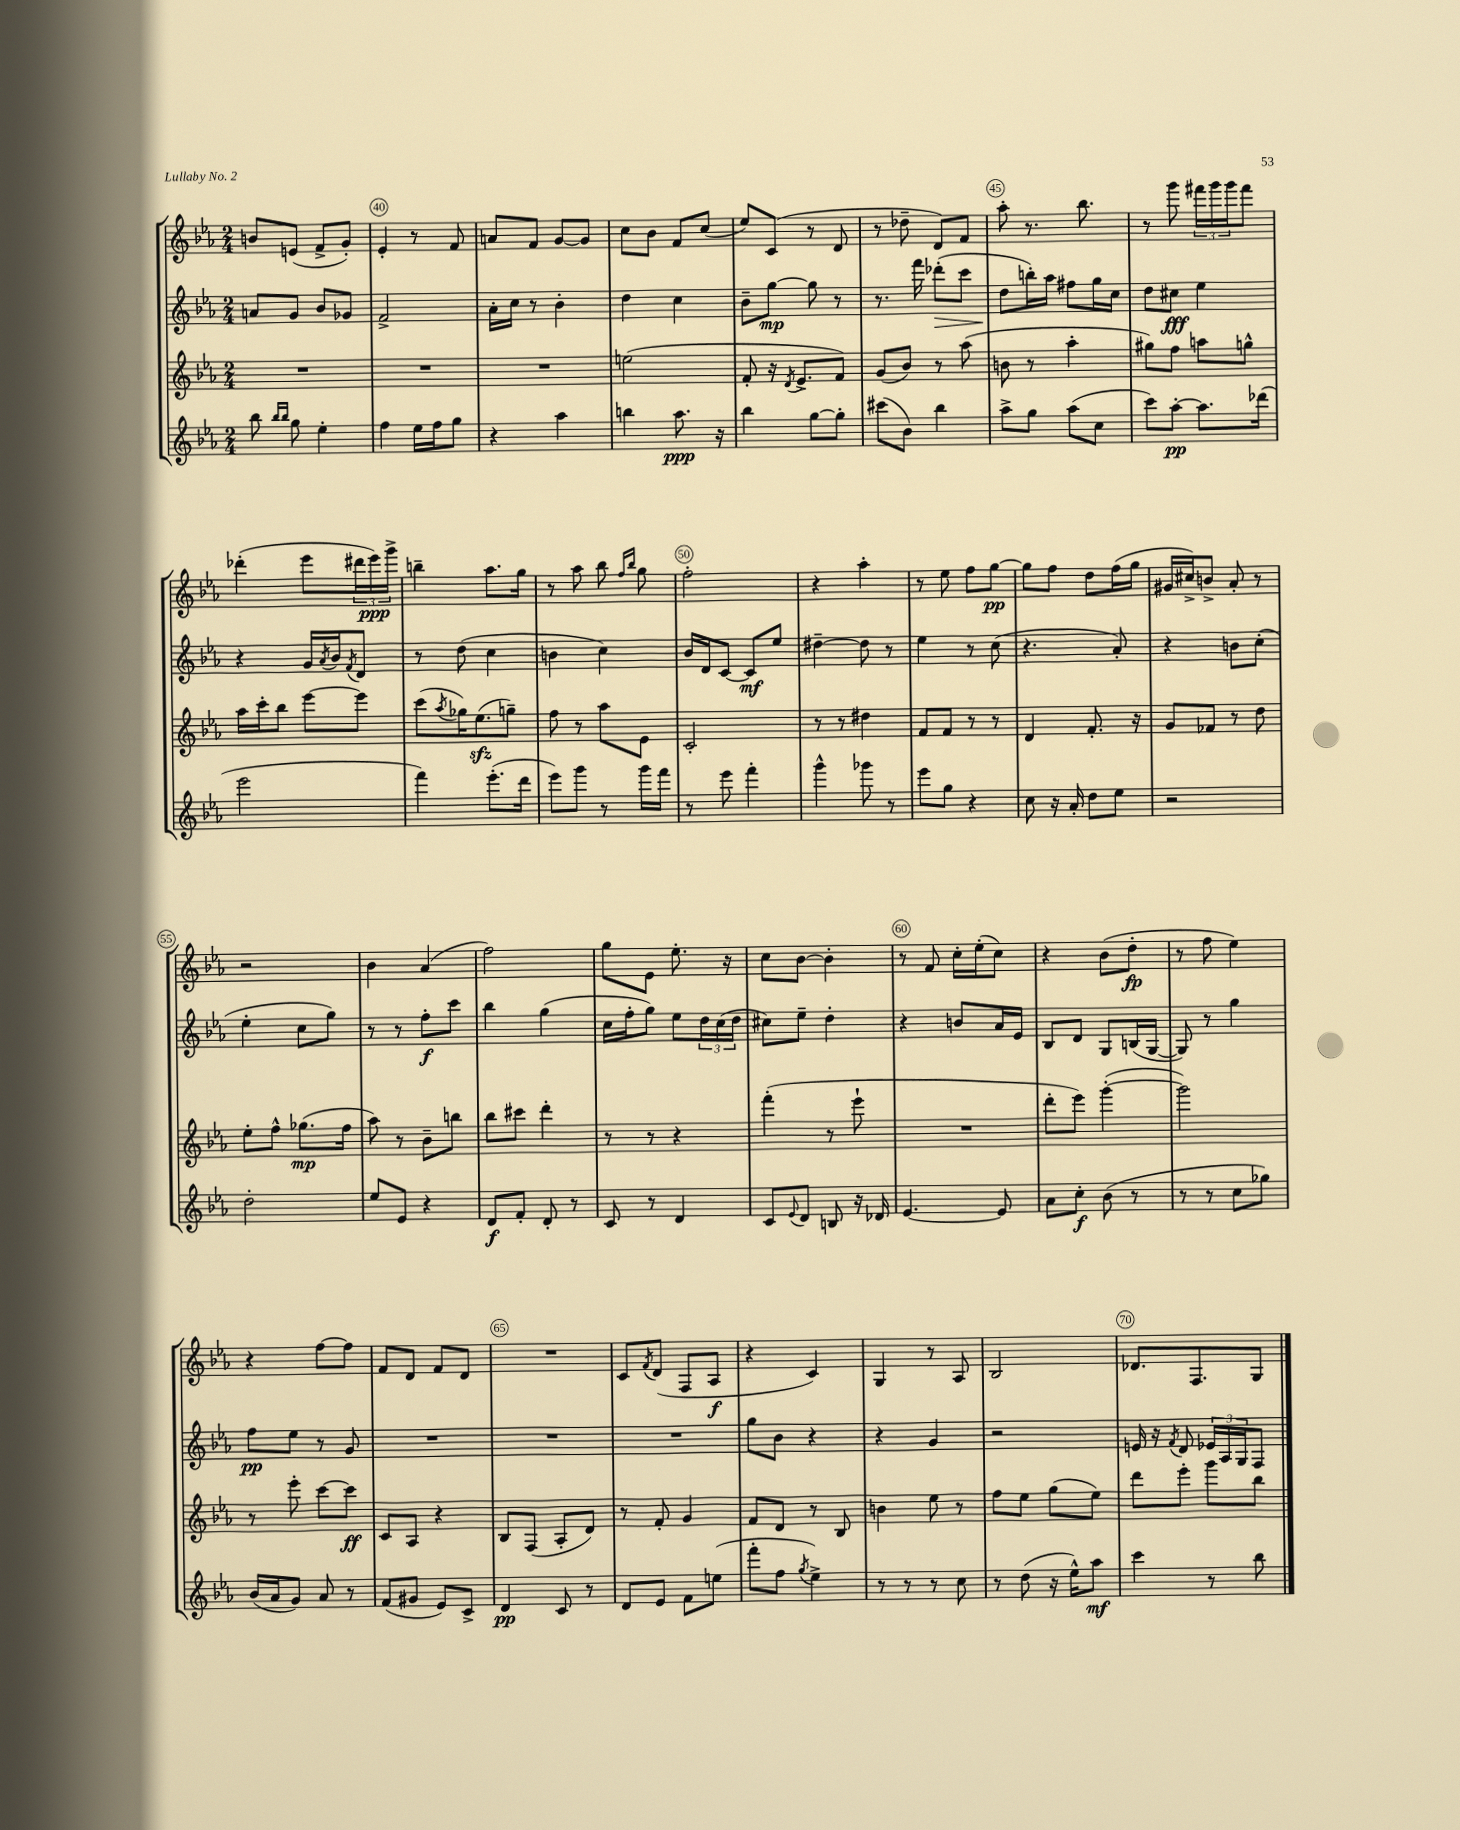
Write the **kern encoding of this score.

**kern	**dynam	**kern	**dynam	**kern	**dynam	**kern	**dynam
*part4	*part4	*part3	*part3	*part2	*part2	*part1	*part1
*staff4	*staff4	*staff3	*staff3	*staff2	*staff2	*staff1	*staff1
*clefG2	*	*clefG2	*	*clefG2	*	*clefG2	*
*k[b-e-a-]	*	*k[b-e-a-]	*	*k[b-e-a-]	*	*k[b-e-a-]	*
*M2/4	*	*M2/4	*	*M2/4	*	*M2/4	*
=39	=39	=39	=39	=39	=39	=39	=39
8bb-\	.	2r	.	8an/L	.	8bn/L	.
16qqbb-/LL	.	.	.	.	.	.	.
16qqbb-/JJ	.	.	.	.	.	.	.
8gg\	.	.	.	8g/J	.	(8en/J	.
4ee-'\	.	.	.	8b-/L	.	8f^/L	.
.	.	.	.	8g-X/J	.	8g'/J)	.
=40	=40	=40	=40	=40	=40	=40	=40
4ff\	.	2r	.	2f^/	.	4e-'/	.
16ee-\LL	.	.	.	.	.	8r	.
16ff\J	.	.	.	.	.	.	.
8gg\J	.	.	.	.	.	8f/	.
=41	=41	=41	=41	=41	=41	=41	=41
4r	.	2r	.	16a-'\LL	.	8an/L	.
.	.	.	.	16cc\JJ	.	.	.
.	.	.	.	8r	.	8f/J	.
4aa-\	.	.	.	4b-'\	.	[8g/L	.
.	.	.	.	.	.	8g/J]	.
=42	=42	=42	=42	=42	=42	=42	=42
4bbn\	.	(2een\	.	4dd\	.	8cc\L	.
.	.	.	.	.	.	8b-\J	.
8.aa-\	ppp	.	.	4cc\	.	8f/L	.
.	.	.	.	.	.	(8cc/J	.
16r	.	.	.	.	.	.	.
=43	=43	=43	=43	=43	=43	=43	=43
4bb-\	.	8f'/	.	8b-~\L	.	8ee-/L)	.
.	.	16r	.	[8gg\J	mp	(8c/J	.
.	.	8qd/	.	.	.	.	.
.	.	8.e-^/L	.	.	.	.	.
[8gg\L	.	.	.	8gg\]	.	8r	.
8gg'\J]	.	8f/J)	.	8r	.	8d/	.
=44	=44	=44	=44	=44	=44	=44	=44
(8ccc#X\L	.	(8g/L	.	8.r	.	8r	.
8b-\J)	.	8b-/J)	.	.	.	8dd-X~\	.
.	.	.	.	16fff\	.	.	.
!	!	!	!	!	!LO:HP:b	!	!
4bb-\	.	8r	.	(8ddd-X'\L	>	8d/L)	.
.	.	(8aa-\	.	8ccc\J	.	8f/J	.
=45	=45	=45	=45	=45	=45	=45	=45
8aa-^\L	.	8bn\	.	8dd\L	.	8aa-'\	.
8gg\J	.	8r	.	16bbn'\L)	]	8.r	.
.	.	.	.	16aa-\JJ	.	.	.
(8aa-\L	.	4aa-'\	.	8ff#X\L	.	.	.
.	.	.	.	.	.	8.bb-\	.
8cc\J	.	.	.	16gg\L	.	.	.
.	.	.	.	16cc\JJ	.	.	.
=46	=46	=46	=46	=46	=46	=46	=46
8ccc\L)	.	8gg#X\L)	.	8dd\L	.	8r	.
[8aa-'\J	pp	8ff\J	.	8cc#X\J	fff	8ggg\	.
8.aa-\L]	.	8aan\L	.	4ee-\	.	24fff#X\LL	.
.	.	.	.	.	.	24ggg\	.
.	.	.	.	.	.	24ggg\J	.
.	.	8ggn^^\J	.	.	.	8fff#\J	.
(16ddd-X\Jk	.	.	.	.	.	.	.
!!LO:LB:g=z
=47	=47	=47	=47	=47	=47	=47	=47
2eee-\	.	16aa-\LL	.	4r	.	(4ddd-X'\	.
.	.	16ccc'\J	.	.	.	.	.
.	.	8bb-\J	.	.	.	.	.
.	.	[8eee-\L	.	16g/LL	.	8eee-\L	.
.	.	.	.	8qa-/	.	.	.
.	.	.	.	16b-/J	.	.	.
.	.	.	.	8qf/	.	.	.
.	.	8eee-\J]	.	8d/J	.	24ddd#X\L	.
.	.	.	.	.	.	24eee-\)	ppp
.	.	.	.	.	.	24ggg^\JJ	.
=48	=48	=48	=48	=48	=48	=48	=48
4fff\)	.	(8ccc\L	.	8r	.	4bbn~\	.
.	.	8qaa-/	.	.	.	.	.
.	.	16gg-X\K)	.	(8dd\	.	.	.
.	.	(8.ee-zz\	.	.	.	.	.
(8.eee-'\L	.	.	.	4cc\	.	8.aa-\L	.
.	.	8ggn~\J)	.	.	.	.	.
16ddd\Jk	.	.	.	.	.	16gg\Jk	.
=49	=49	=49	=49	=49	=49	=49	=49
8eee-\L)	.	8ff\	.	4bn\	.	8r	.
8ggg\J	.	8r	.	.	.	8aa-\	.
8r	.	8aa-\L	.	4cc\)	.	8bb-\	.
.	.	.	.	.	.	16qqff/LL	.
.	.	.	.	.	.	16qqbb-/JJ	.
16ggg\LL	.	8e-\J	.	.	.	8gg\	.
16fff\JJ	.	.	.	.	.	.	.
=50	=50	=50	=50	=50	=50	=50	=50
8r	.	2c'/	.	16b-/LL	.	2ff'\	.
.	.	.	.	16d/J	.	.	.
8eee-\	.	.	.	[8c/J	.	.	.
4fff'\	.	.	.	8c/L]	mf	.	.
.	.	.	.	8ee-/J	.	.	.
=51	=51	=51	=51	=51	=51	=51	=51
4ggg^^\	.	8r	.	[4dd#X~\	.	4r	.
.	.	8r	.	.	.	.	.
8ggg-X\	.	4dd#X\	.	8dd#\]	.	4aa-'\	.
8r	.	.	.	8r	.	.	.
=52	=52	=52	=52	=52	=52	=52	=52
8eee-\L	.	8f/L	.	4ee-\	.	8r	.
8gg\J	.	8f/J	.	.	.	8ee-\	.
4r	.	8r	.	8r	.	8ff\L	.
.	.	8r	.	(8cc\	.	[8gg\J	pp
=53	=53	=53	=53	=53	=53	=53	=53
8cc\	.	4d/	.	4.r	.	8gg\L]	.
16r	.	.	.	.	.	8ff\J	.
16a-'/	.	.	.	.	.	.	.
8dd\L	.	8.f'/	.	.	.	8dd\L	.
8ee-\J	.	.	.	8a-'/)	.	(16ff\L	.
.	.	16r	.	.	.	16gg\JJ	.
=54	=54	=54	=54	=54	=54	=54	=54
2r	.	8g/L	.	4r	.	16g#X/LL	.
.	.	.	.	.	.	16cc#X^/J)	.
.	.	8f-X/J	.	.	.	8bn^/J	.
.	.	8r	.	8bn\L	.	8a-'/	.
.	.	8dd\	.	(8cc'\J	.	8r	.
!!LO:LB:g=z
=55	=55	=55	=55	=55	=55	=55	=55
2dd'\	.	8ee-'\L	.	4ee-'\	.	2r	.
.	.	8ff^^\J	.	.	.	.	.
.	.	(8.gg-X\L	mp	8cc\L	.	.	.
.	.	.	.	8gg\J)	.	.	.
.	.	16ff\Jk	.	.	.	.	.
=56	=56	=56	=56	=56	=56	=56	=56
8ee-/L	.	8aa-\)	.	8r	.	4b-\	.
8e-/J	.	8r	.	8r	.	.	.
4r	.	8b-~\L	.	8ff'\L	f	(4a-/	.
.	.	8bbn\J	.	8ccc\J	.	.	.
=57	=57	=57	=57	=57	=57	=57	=57
8d/L	f	8bb-\L	.	4bb-\	.	2ff\)	.
8f'/J	.	8ccc#X\J	.	.	.	.	.
8d'/	.	4ddd'\	.	(4gg\	.	.	.
8r	.	.	.	.	.	.	.
=58	=58	=58	=58	=58	=58	=58	=58
8c/	.	8r	.	16cc\LL	.	8gg\L	.
.	.	.	.	16ff'\J	.	.	.
8r	.	8r	.	8gg\J)	.	8e-\J	.
4d/	.	4r	.	8ee-\L	.	8.ee-'\	.
.	.	.	.	24dd\L	.	.	.
.	.	.	.	(24cc\	.	.	.
.	.	.	.	.	.	16r	.
.	.	.	.	24dd\JJ	.	.	.
=59	=59	=59	=59	=59	=59	=59	=59
8c/L	.	(4fff'\	.	8cc#X\L)	.	8cc\L	.
8qqe-/	.	.	.	.	.	.	.
8d/J	.	.	.	8ee-~\J	.	[8b-\J	.
8Bn/	.	8r	.	4dd'\	.	4b-'\]	.
16r	.	8eee-`\	.	.	.	.	.
16d-X/	.	.	.	.	.	.	.
=60	=60	=60	=60	=60	=60	=60	=60
[4.e-/	.	2r	.	4r	.	8r	.
.	.	.	.	.	.	8f/	.
.	.	.	.	8bn/L	.	16cc'\LL	.
.	.	.	.	.	.	(16ee-'\J	.
8e-/]	.	.	.	16a-/L	.	8cc\J)	.
.	.	.	.	16e-/JJ	.	.	.
=61	=61	=61	=61	=61	=61	=61	=61
8a-\L	.	8ddd'\L	.	8B-/L	.	4r	.
8cc'\J	f	8eee-\J)	.	8d/J	.	.	.
(8b-\	.	([4ggg'\	.	8G/L	.	(8b-\L	.
8r	.	.	.	(16Bn/L	.	8dd'\J	fp
.	.	.	.	[16G/JJ	.	.	.
=62	=62	=62	=62	=62	=62	=62	=62
8r	.	2ggg\])	.	8G/])	.	8r	.
8r	.	.	.	8r	.	8ff\	.
8cc\L	.	.	.	4gg\	.	4ee-\)	.
8gg-X\J)	.	.	.	.	.	.	.
!!LO:LB:g=z
=63	=63	=63	=63	=63	=63	=63	=63
(16b-/LL	.	8r	.	8ff\L	pp	4r	.
16a-/J	.	.	.	.	.	.	.
8g/J)	.	8eee-'\	.	8ee-\J	.	.	.
8a-/	.	[8ccc\L	.	8r	.	[8ff\L	.
8r	.	8ccc\J]	ff	8g/	.	8ff\J]	.
=64	=64	=64	=64	=64	=64	=64	=64
(8f/L	.	8c/L	.	2r	.	8f/L	.
8g#X/J	.	8A-/J	.	.	.	8d/J	.
8e-/L)	.	4r	.	.	.	8f/L	.
8c^/J	.	.	.	.	.	8d/J	.
=65	=65	=65	=65	=65	=65	=65	=65
4d/	pp	8B-/L	.	2r	.	2r	.
.	.	(8F/J	.	.	.	.	.
8c/	.	8A-'/L	.	.	.	.	.
8r	.	8d/J)	.	.	.	.	.
=66	=66	=66	=66	=66	=66	=66	=66
8d/L	.	8r	.	2r	.	8c/L	.
.	.	.	.	.	.	8qf/	.
8e-/J	.	8f'/	.	.	.	(8d/J	.
8f\L	.	4g/	.	.	.	8F/L	.
(8een\J	.	.	.	.	.	8A-/J	f
=67	=67	=67	=67	=67	=67	=67	=67
8fff'\L	.	8f/L	.	8gg\L	.	4r	.
8ff\J	.	8d/J	.	8b-\J	.	.	.
8qgg/	.	.	.	.	.	.	.
4ee-^\)	.	8r	.	4r	.	4c/)	.
.	.	8B-/	.	.	.	.	.
=68	=68	=68	=68	=68	=68	=68	=68
8r	.	4bn\	.	4r	.	4G/	.
8r	.	.	.	.	.	.	.
8r	.	8ee-\	.	4g/	.	8r	.
8cc\	.	8r	.	.	.	8A-/	.
=69	=69	=69	=69	=69	=69	=69	=69
8r	.	8ff\L	.	2r	.	2B-/	.
(8dd\	.	8ee-\J	.	.	.	.	.
16r	.	(8gg\L	.	.	.	.	.
16ee-^^\KL)	.	.	.	.	.	.	.
8aa-\J	mf	8ee-\J)	.	.	.	.	.
=70	=70	=70	=70	=70	=70	=70	=70
4ccc\	.	8ddd\L	.	16en/	.	8.d-X/L	.
.	.	.	.	16r	.	.	.
.	.	.	.	8qf/	.	.	.
.	.	8eee-'\J	.	8d/	.	.	.
.	.	.	.	.	.	8.F/	.
8r	.	8ggg\L	.	24e-X/LL	.	.	.
.	.	.	.	24A-/	.	.	.
.	.	.	.	24G/J	.	.	.
8bb-\	.	8bb-\J	.	8F/J	.	8G/J	.
==	==	==	==	==	==	==	==
*-	*-	*-	*-	*-	*-	*-	*-
